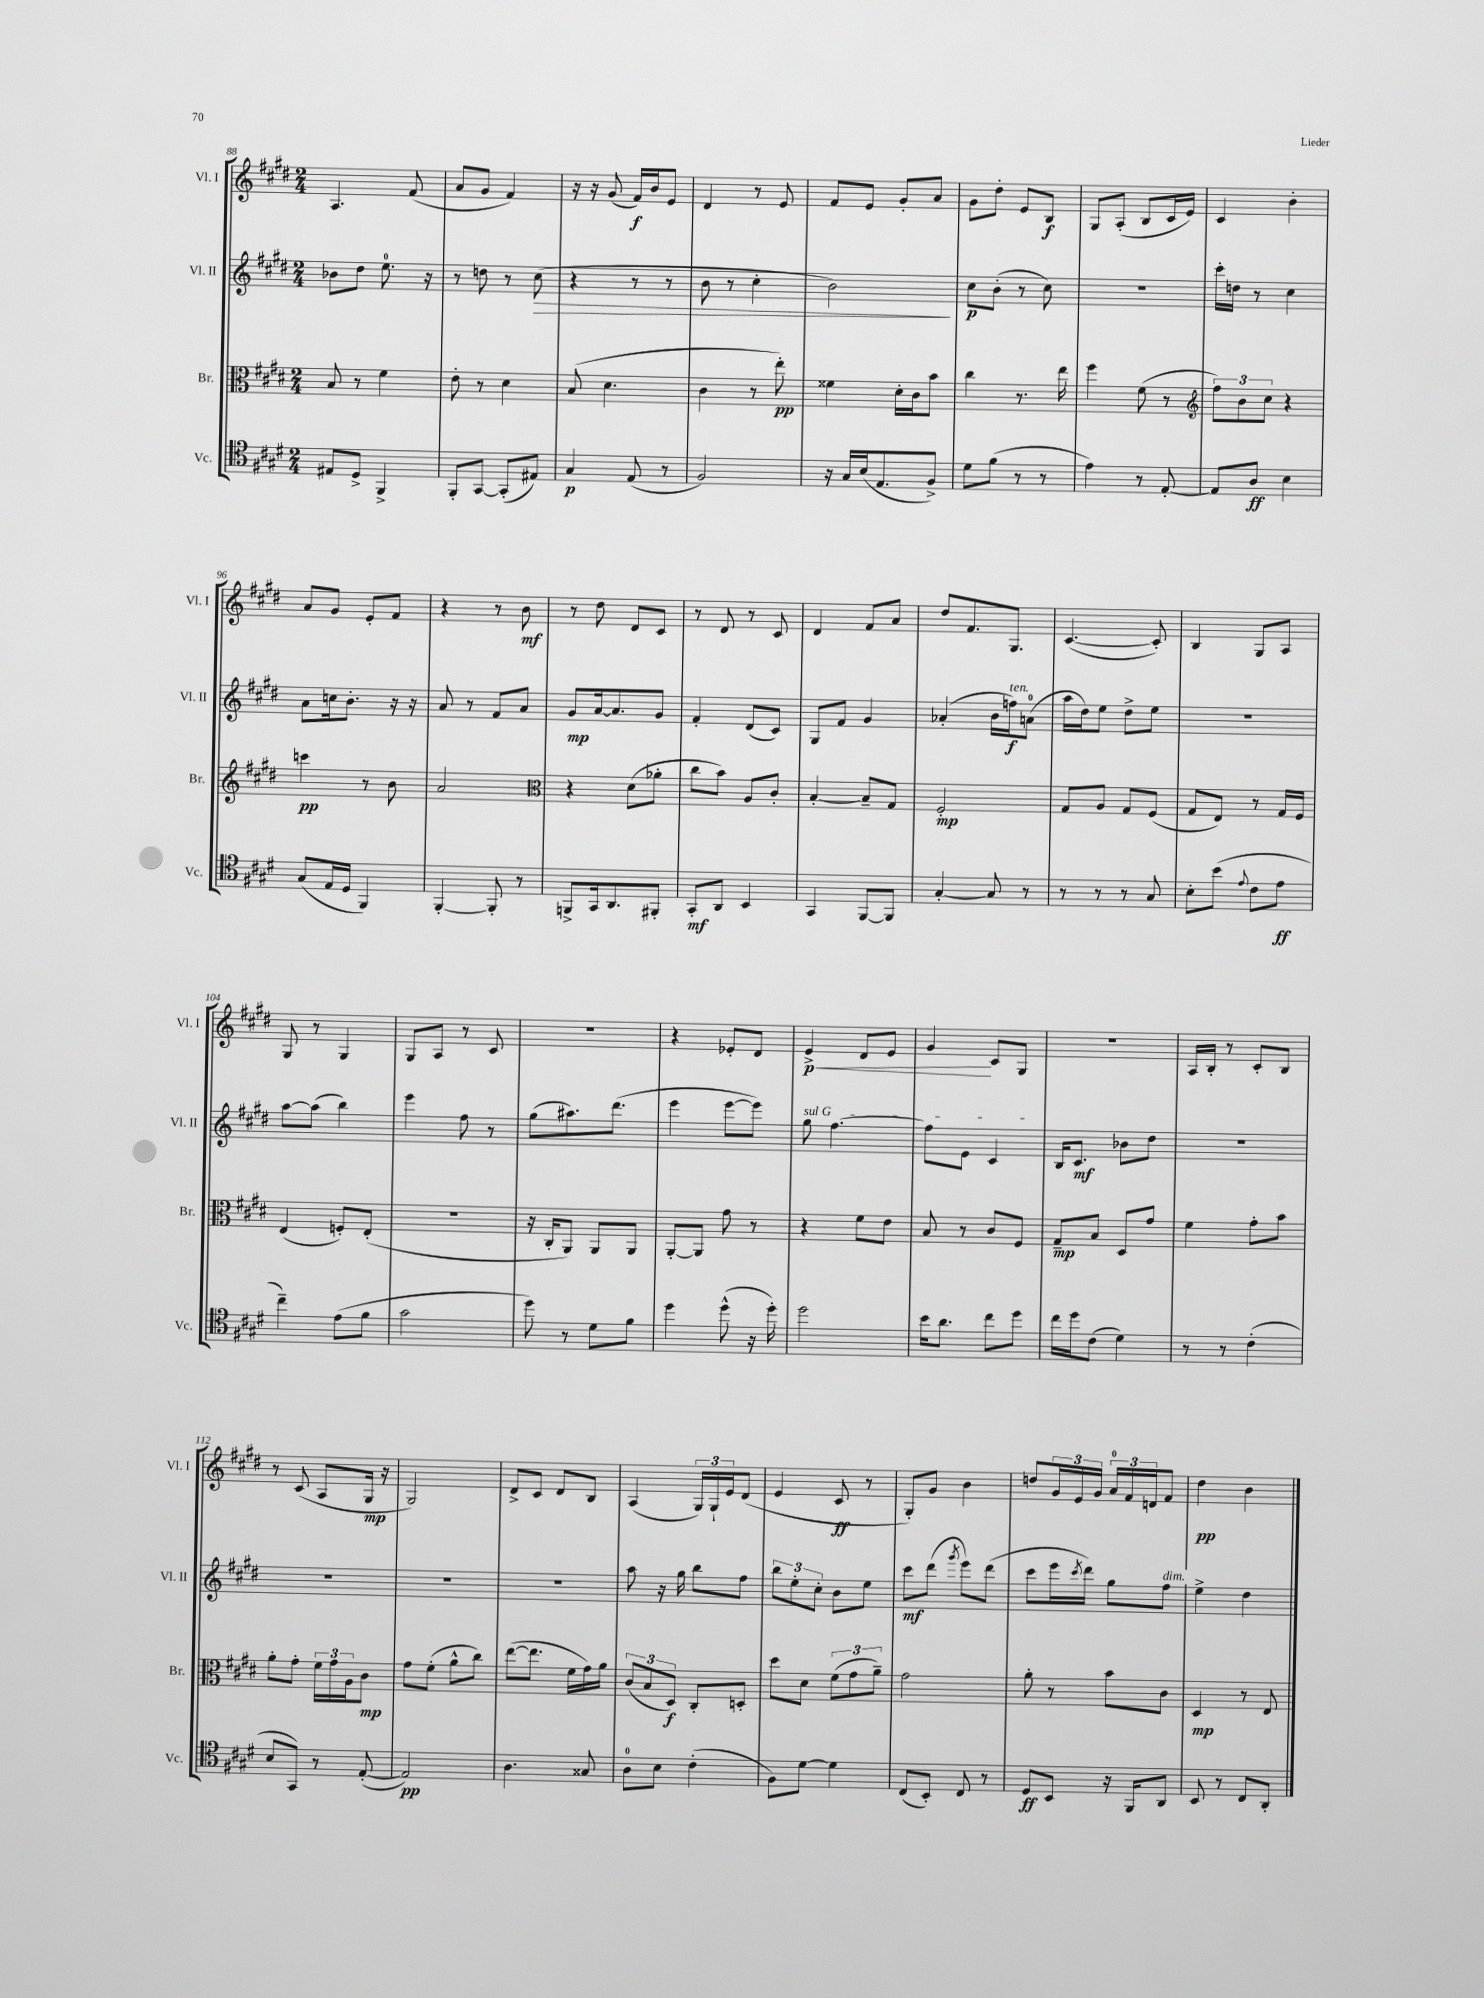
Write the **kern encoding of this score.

**kern	**kern	**kern	**kern
*staff4	*staff3	*staff2	*staff1
*clefC4	*clefC3	*clefG2	*clefG2
*k[f#c#g#d#]	*k[f#c#g#d#]	*k[f#c#g#d#]	*k[f#c#g#d#]
*M2/4	*M2/4	*M2/4	*M2/4
8E#/L	8B/	8b-\L	4.A/
8D#^/J	8r	8dd#\J	.
4FF#^/	4f#\	8.ee\	.
.	.	.	(8f#/
.	.	16r	.
=	=	=	=
8FF#'/L	8e'\	8r	8a/L
[8GG#/J	8r	8dd\	8g#/J
(8GG#'/]L	4d#\	8r	4f#/)
8E#/J)	.	(8cc#\	.
=	=	=	=
4G#/	(8B/	4r	16r
.	.	.	16r
.	4.d#\	.	(8g#/
(8E/	.	8r	16f#/LL)
.	.	.	16b/J
8r	.	8r	8e/J
=	=	=	=
2F#/)	4c#\	8b\	4d#/
.	.	8r	.
.	8r	4cc#'\	8r
.	8ee'\)	.	8e/
=	=	=	=
16r	4f##\	2b\)	8f#/L
16G#/LL	.	.	.
(16B/J	.	.	8e/J
8.E/	.	.	.
.	16d#'\LL	.	8g#'/L
.	16c#\J	.	.
8F#^/J)	8b\J	.	8a/J
=	=	=	=
8d#\L	4cc#\	8cc#\L	8g#\L
(8f#\J	.	(8b'\J	8dd#'\J
8r	8.r	8r	8e/L
8r	.	8cc#\)	8B/J
.	16ee\	.	.
=	=	=	=
4e\)	4ff#\	2r	8G#/L
.	.	.	(8A'/J
8r	(8f#\	.	8B/L
[8E'/	8r	.	16c#/L
.	.	.	16e/JJ)
=	=	=	=
*	*clefG2	*	*
8E/]L	12ff#\L)	16ccc#'\LL	4c#/
.	.	16dd\JJ	.
.	12b\	.	.
8A/J	.	8r	.
.	12cc#\J	.	.
4B\	4r	4cc#\	4b'\
=	=	=	=
(8G#/L	4ccc\	8a\L	8a/L
16E/L	.	16cc\k	8g#/J
16D#/JJ	.	8.b'\J	.
4FF#/)	8r	.	8e'/L
.	8b\	16r	8f#/J
.	.	16r	.
=	=	=	=
[4FF#'/	2a/	8a/	4r
.	.	8r	.
8FF#'/]	.	8f#/L	8r
8r	.	8a/J	8b\
=	=	=	=
*	*clefC3	*	*
8FF^/L	4r	8g#/L	8r
16GG#/k	.	[16a/k	8dd#\
8.AA/	.	8.a/]	.
.	(8d#\L	.	8d#/L
8FF#'/J	8a-'\J	8g#/J	8c#/J
=	=	=	=
8GG#'/L	8cc#\L	4f#'/	8r
8AA/J	8b\J)	.	8d#/
4BB/	8A/L	(8d#/L	8r
.	8c#'/J	8c#/J)	8c#/
=	=	=	=
4GG#/	[4B'/	8G#/L	4d#/
.	.	8f#/J	.
[8FF#/L	8B~/]L	4g#/	8f#/L
8FF#/]J	8G#/J	.	8a/J
=	=	=	=
[4G#'/	2F#'/	(4a-'/	8dd#/L
.	.	.	8.f#/
8G#/]	.	16b\LL	.
.	.	16ff\J)	8.G#/J
8r	.	(8a\J	.
=	=	=	=
8r	8G#/L	16aa\LL	([4.c#/
.	.	16dd#\J)	.
8r	8A/J	8ee\J	.
8r	8G#/L	8dd#^\L	.
8G#/	(8F#/J	8ee\J	8c#'/])
=	=	=	=
8B'\L	8G#/L	2r	4B/
(8b\J	8E/J)	.	.
8qqe/	.	.	.
8c#\L	8r	.	8G#/L
8e\J	16G#/LL	.	8A/J
.	16F#/JJ	.	.
=	=	=	=
4cc#~\)	(4E/	[8aa\L	8G#/
.	.	(8aa\]J	8r
(8e\L	8F'/L)	4bb\)	4G#/
8f#\J	(8E'/J	.	.
=	=	=	=
2g#\	2r	4eee\	8G#/L
.	.	.	8A/J
.	.	8ff#\	8r
.	.	8r	8c#/
=	=	=	=
8dd#\)	16r	(8gg#\L	2r
.	16C#'/LK	.	.
8r	8AA/J)	8.aa#\)	.
8d#\L	8AA/L	.	.
.	.	(8.ddd#\J	.
8f#\J	8AA/J	.	.
=	=	=	=
4dd#\	[8AA'/L	4eee\	4r
.	8AA/]J	.	.
(8dd#^^\	8g#\	[8eee\L	8e-'/L
16r	8r	8eee\]J)	8d#/J
16dd#'\)	.	.	.
=	=	=	=
2dd#\	4r	8gg#\	4e^/
.	.	[4.ff#\	.
.	8f#\L	.	8d#/L
.	8e\J	.	8e/J
=	=	=	=
16b\LK	8B/	8ff#\]L	4g#/
8.a\J	.	.	.
.	8r	8e\J	.
8cc#\L	8c#/L	4c#/	8c#/L
8dd#\J	8F#/J	.	8G#/J
=	=	=	=
16cc#\LL	8G#~/L	16B/LK	2r
16dd#\J	.	8.c#/J	.
(8c#\J	8B/J	.	.
4d#\)	8D#/L	8b-\L	.
.	8g#/J	8dd#\J	.
=	=	=	=
8r	4f#\	2r	16A/LL
.	.	.	16B'/JJ
8r	.	.	8r
(4c#'\	8g#'\L	.	8c#'/L
.	8b\J	.	8B/J
=	=	=	=
8B/L	8a'\L	2r	8r
8GG#/J)	8g#'\J	.	(8c#/
8r	24f#\LL	.	8A/L
.	24g#\	.	.
.	24A\J	.	.
([8E'/	8c#\J	.	16G#/Jk
.	.	.	16r
=	=	=	=
2E/])	8g#\L	2r	2G#/)
.	(8f#'\J	.	.
.	8a^^\L	.	.
.	8cc#\J)	.	.
=	=	=	=
4.A\	([8ee\L	2r	8d#^/L
.	8.ee\]J	.	8c#/J
.	.	.	8d#/L
.	16f#\LL	.	.
8G##/	16g#\)	.	8B/J
.	16a\JJ	.	.
=	=	=	=
8A\L	(12c#/L	8aa\	(4A/
.	12B/	.	.
8B\J	.	16r	.
.	12D#/J)	.	.
.	.	16gg#\	.
(4c#'\	8C#'/L	8bb\L	24G#/LL)
.	.	.	24G#`/
.	.	.	24e/J
.	8D'/J	8ff#\J	(8d#/J
=	=	=	=
8F#\L)	8dd#\L	12bb\L	4e/
.	.	12ee'\	.
[8d#\J	8d#\J	.	.
.	.	12cc#'\J	.
4d#\]	(12f#\L	8b\L	8c#/
.	12g#\	.	.
.	.	8ee\J	8r
.	12a~\J)	.	.
=	=	=	=
(8C#/L	2g#\	8ccc#\L	8G#'/L)
8BB'/J)	.	(8ddd#\J	8g#/J
.	.	8qggg#/	.
8C#/	.	8eee\L)	4b\
8r	.	(8ddd#\J	.
=	=	=	=
8D#/L	8a'\	8ccc#\L	8dd/L
8BB/J	8r	16eee\L	24g#/L
.	.	.	24e/
.	.	8qccc#/	.
.	.	16ddd#\JJ)	.
.	.	.	24g#/JJ
16r	8b\L	8gg#\L	24a/LL
.	.	.	24f#/
16FF#/LK	.	.	.
.	.	.	24d/J
8AA/J	8c#\J	8ff#\J	8f#/J
=	=	=	=
8BB/	4D#/	4ee^\	4dd#\
8r	.	.	.
8C#/L	8r	4dd#\	4b\
8AA'/J	8E/	.	.
==	==	==	==
*-	*-	*-	*-
